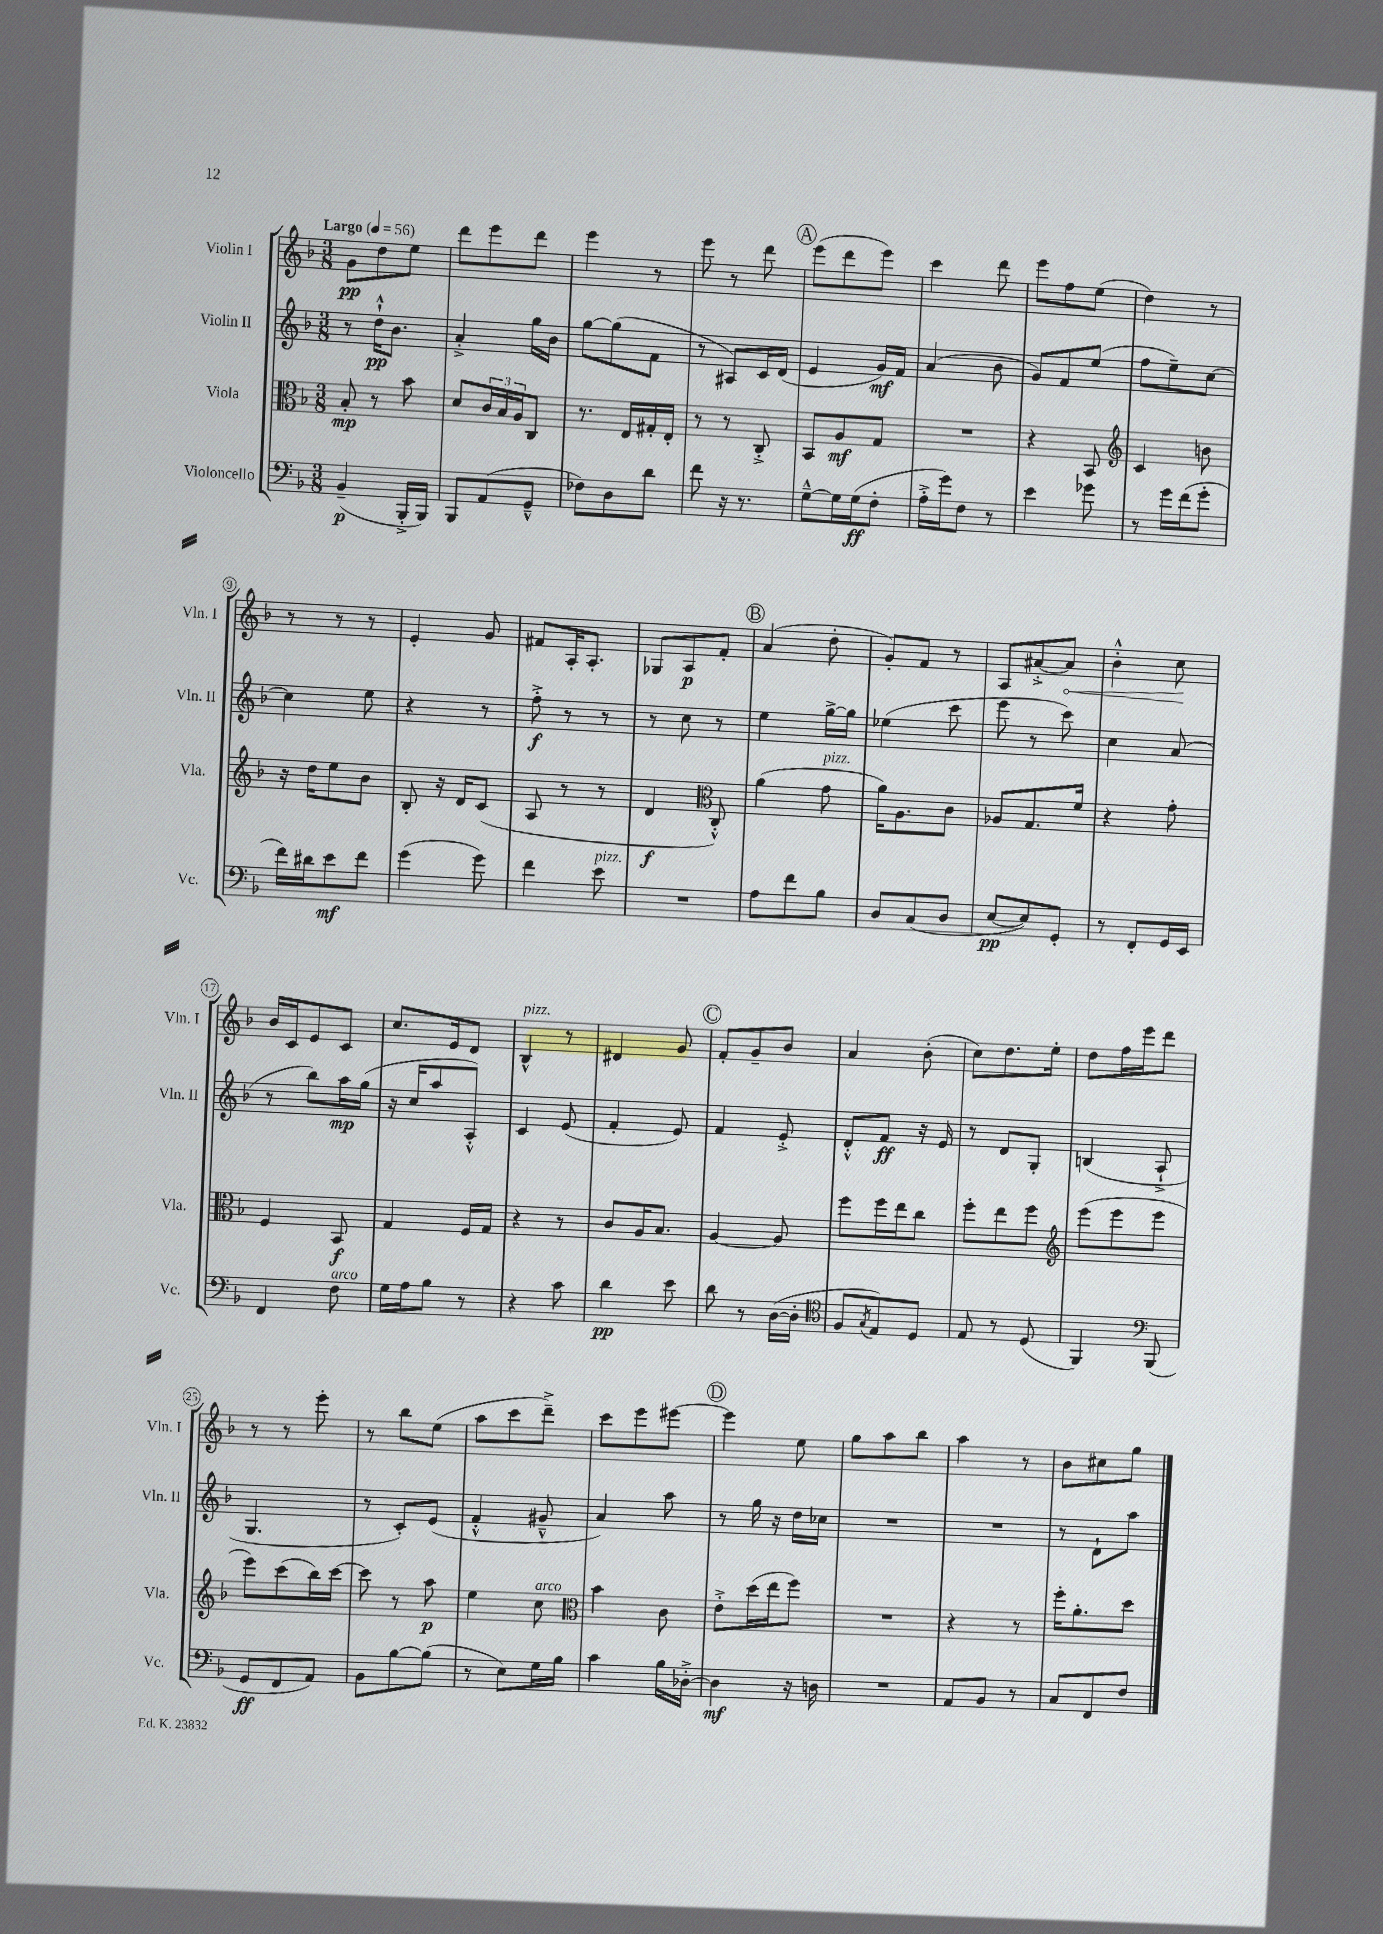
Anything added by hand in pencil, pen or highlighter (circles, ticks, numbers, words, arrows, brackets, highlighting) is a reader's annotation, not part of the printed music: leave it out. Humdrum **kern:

**kern	**kern	**kern	**kern
*staff4	*staff3	*staff2	*staff1
*clefF4	*clefC3	*clefG2	*clefG2
*k[b-]	*k[b-]	*k[b-]	*k[b-]
*M3/8	*M3/8	*M3/8	*M3/8
*MM56	*MM56	*MM56	*MM56
(4BB-~/	8B-'/	8r	8g\L
.	8r	16dd`^^\LK	8dd\
.	.	8.b-\J	.
16BBB-'^/LL	8b-\	.	8ee\J
16BBB-/JJ)	.	.	.
=	=	=	=
8BBB-/L	8d/L	4a'^/	8ddd\L
(8AA/	24c/L	.	8eee\
.	24B-/	.	.
.	24A/J	.	.
8GG~^^/J	8C/J	16gg\LL	8ddd\J
.	.	16b-\JJ	.
=	=	=	=
8F-\L)	8.r	[8gg\L	4eee\
8D\	.	(8gg\]	.
.	16E/LL	.	.
8d\J	16G#'/	8f\J	8r
.	16E'/JJ	.	.
=	=	=	=
8f\	8r	8r	8eee\
16r	8r	8A#/L)	8r
8.r	.	.	.
.	8C'^/	16c/L	8ddd\
.	.	(16d/JJ	.
=	=	=	=
[8G~^^\L	8BB-/L	4e/	(8eee\L
16G\]L	8A/	.	8ddd\
(16G\J	.	.	.
8F'\J	8G/J	16g/LL)	8eee\J)
.	.	16f/JJ	.
=	=	=	=
16A'^\LL	4.r	(4a/	4ccc\
16g\J)	.	.	.
8F\J	.	.	.
8r	.	8b-\	8ddd\
=	=	=	=
4e\	4r	8g/L)	8eee\L
.	.	8f/	8ff\
8g-\	8BB-/	(8ee/J	(8ee\J
=	=	=	=
*	*clefG2	*	*
8r	4c/	8ff\L	4dd\)
16g\LL	.	8ee~\)	.
(16f\J	.	.	.
8g'\J	8b\	[8cc\J	8r
=	=	=	=
16f\LL)	16r	4cc\]	8r
16d#\J	16dd\LK	.	.
8e\	8ee\	.	8r
8f\J	8b-\J	8ee\	8r
=	=	=	=
(4g\	8B-'/	4r	4e'/
.	16r	.	.
.	16d/LK	.	.
8g\)	(8c/J	8r	8g/
=	=	=	=
4f\	8A/	8ff'^\	8f#/L
.	8r	8r	16A'/K
.	.	.	8.A'/J
8e\	8r	8r	.
=	=	=	=
4.r	4d/	8r	8G-/L
.	.	8cc\	8A/
*	*clefC3	*	*
.	8C'^^/)	8r	8f'/J
=	=	=	=
8A\L	(4a\	4ee\	(4a/
8f\	.	.	.
8B-\J	8g\	[16gg^\LL	8dd'\
.	.	16gg\]JJ	.
=	=	=	=
8D/L	16a\LK)	(4ee-\	8g'/L)
.	8.A\	.	.
(8C/	.	.	8f/J
8D/J	8c\J	8ccc\	8r
=	=	=	=
[8E/L	8A-/L	8eee\	8A/L
8E/])	8.G/	8r	[8a#'^/
8GG'/J	.	8ccc\)	8a#/]J
.	16f/Jk	.	.
=	=	=	=
8r	4r	4cc\	4b-'^^\
8FF'/L	.	.	.
16GG/L	8g'\	(8a/	8cc\
16EE/JJ	.	.	.
=	=	=	=
4FF/	4F/	8r	16b-/LL
.	.	.	16c/J
.	.	8bb-\L)	8e/
8F\	8BB-/	16aa\L	8c/J
.	.	(16gg\JJ	.
=	=	=	=
16G\LL	4G/	16r	8.cc/L
16A\J	.	16cc/LK	.
8B-\J	.	8aa/	.
.	.	.	16e/k
8r	16F/LL	8A'^^/J)	8d/J
.	16G/JJ	.	.
=	=	=	=
4r	4r	4c/	4B-^^/
8c\	8r	(8e/	8r
=	=	=	=
4d\	8c/L	4f'/	4d#/
.	16A/K	.	.
.	8.B-/J	.	.
8e\	.	8e/)	8g/
=	=	=	=
8d\	[4A/	4f/	8f'/L
8r	.	.	8g~/
([16D\LL	8A/]	8e'^/	8b-/J
16D'\]JJ	.	.	.
=	=	=	=
*clefC4	*	*	*
8F/L	8ff\L	8d'^^/L	4a/
8qG/	.	.	.
8E/)	16ff\L	8f/J	.
.	16ee\J	.	.
8D/J	8cc\J	16r	(8b-'\
.	.	16e/	.
=	=	=	=
8E/	8ff'\L	8r	8cc\L)
8r	8ee\	8d/L	8.dd\
(8D/	8ff\J	8G'/J	.
.	.	.	16ee'\Jk
=	=	=	=
*	*clefG2	*	*
4FF/)	(8eee\L	(4B/	8dd\L
.	8eee\	.	16ff\L
.	.	.	16eee\J
*clefF4	*	*	*
(8BBB-/	8eee\J	8A`^/	8ddd\J
=	=	=	=
8GG/L	8eee\L)	4.G/	8r
8FF/	(8ccc\	.	8r
8AA/J)	16bb-\L)	.	8eee'\
.	[16ccc\JJ	.	.
=	=	=	=
8BB-\L	8ccc\]	8r	8r
[8B-\	8r	8c'/L)	8bb-\L
(8B-\]J	8aa\	(8e/J	(8ee\J
=	=	=	=
8r	4ee\	4f'^^/	8aa\L
8E\L)	.	.	8ccc\
16G\L	8cc\	8g#~^^/	8ddd~^\J)
16B-\JJ	.	.	.
=	=	=	=
*	*clefC3	*	*
4c\	4b-\	4a/)	8ccc\L
.	.	.	8eee\
16B-\LL	8c\	8aa\	[8eee#\J
[16D-'^\JJ	.	.	.
=	=	=	=
4D-\]	8e'^\L	8r	4eee#\]
.	(16dd\L	16gg\	.
.	16ee\J	16r	.
16r	8ff\J)	16dd\LL	8ee\
16D\	.	16cc-\JJ	.
=	=	=	=
4.r	4.r	4.r	8gg\L
.	.	.	8aa\
.	.	.	8bb-\J
=	=	=	=
8AA/L	4r	4.r	4aa\
8BB-/J	.	.	.
8r	8r	.	8r
=	=	=	=
8C/L	16ff'\LK	8r	8b-\L
.	8.a'\	.	.
8FF/	.	8d`\L	8cc#\
8F/J	8dd\J	8aa\J	8gg\J
==	==	==	==
*-	*-	*-	*-
